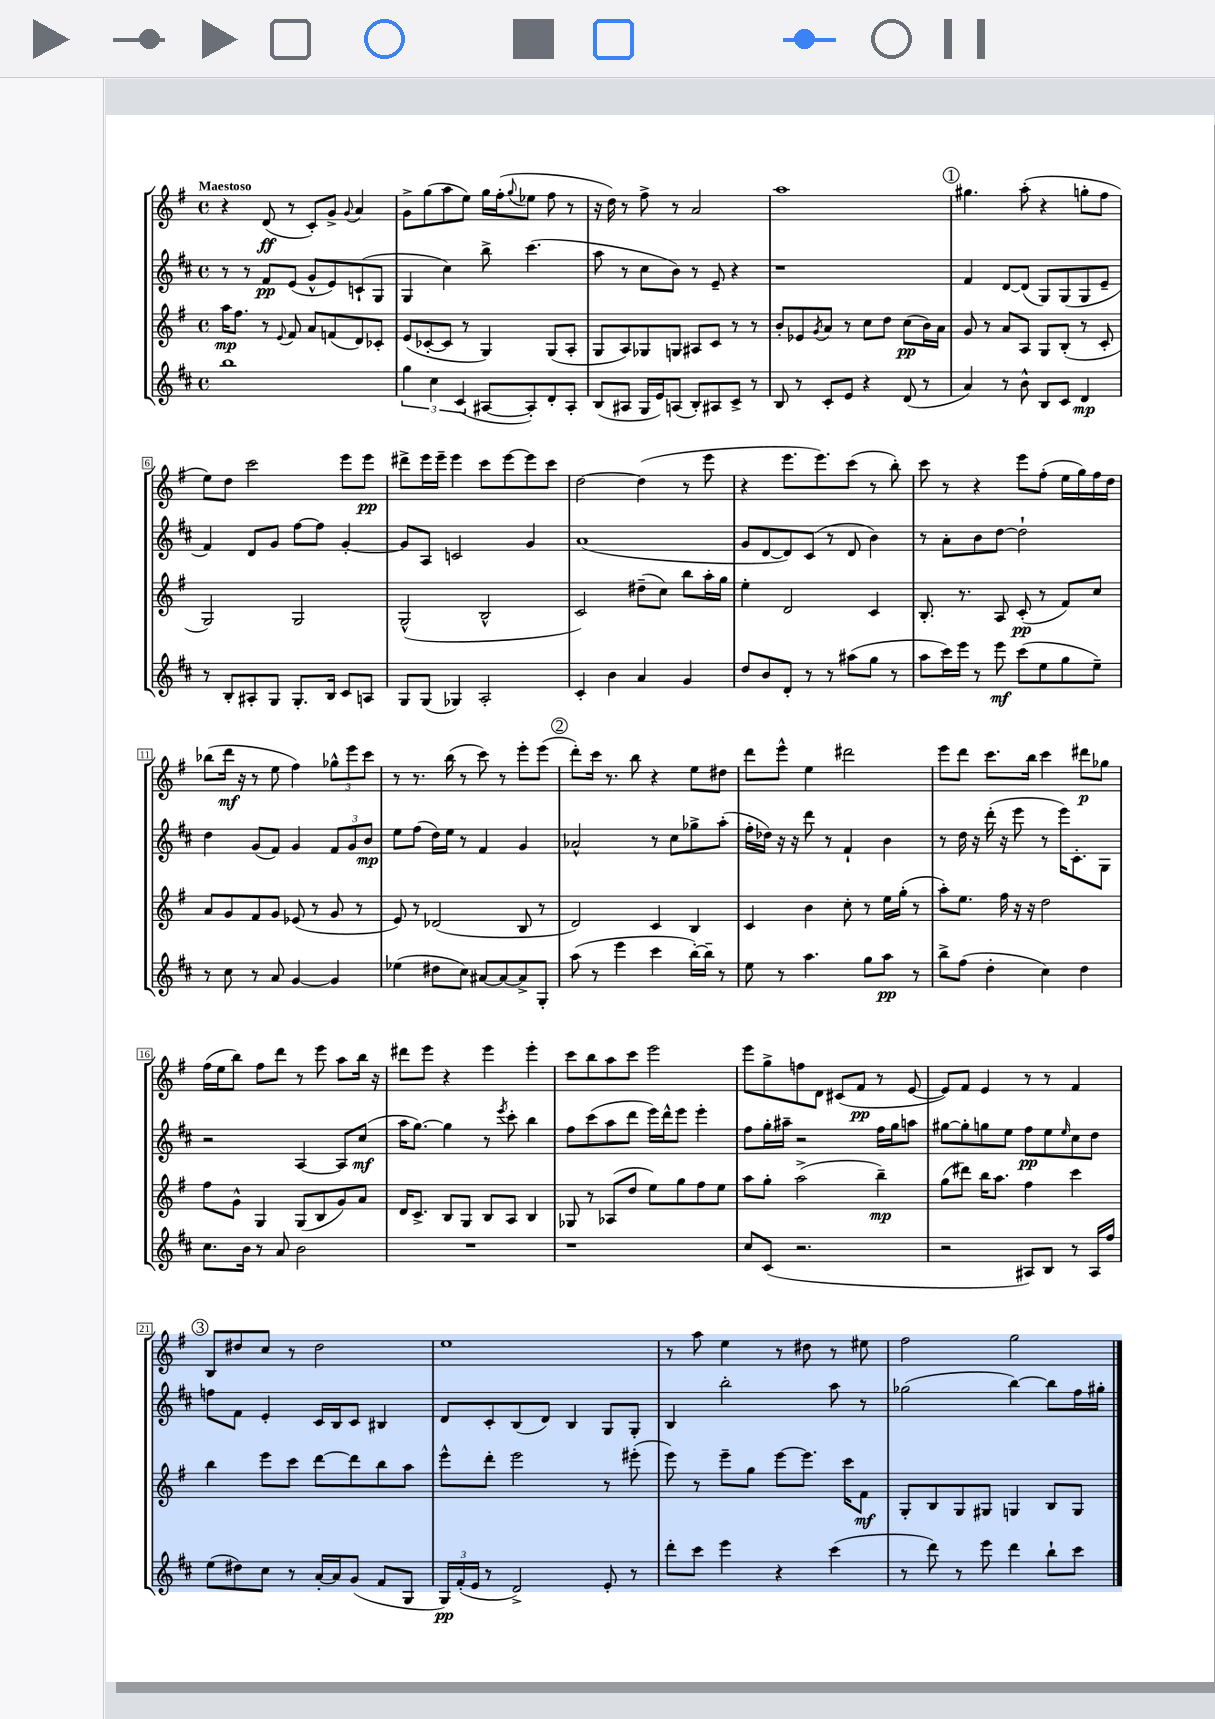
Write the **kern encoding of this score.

**kern	**kern	**kern	**kern
*staff4	*staff3	*staff2	*staff1
*clefG2	*clefG2	*clefG2	*clefG2
*k[f#c#]	*k[f#]	*k[f#c#]	*k[f#]
*M4/4	*M4/4	*M4/4	*M4/4
*met(c)	*met(c)	*met(c)	*met(c)
1bb	16aa	8r	4r
.	8.ff#	.	.
.	.	8r	.
.	8r	8f#	(8d
.	8qqe	.	.
.	8f#	(8e	8r
.	8a	8g^^	8c')
.	(8f	8e)	8g^
.	.	.	8qqg
.	8d)	(8c`	4a
.	8c-'	8G	.
=	=	=	=
6gg	(8e	4G	8g^
.	[8c-'	.	(8gg
6cc#	.	.	.
.	8c-]	4cc#)	8aa
(6c#	.	.	.
.	8r	.	8ee)
[8A#	4G)	8bb^	16gg
.	.	.	(16ff#'
.	.	.	8qqgg
8A#'])	.	(4.ccc#	8ee-
8d'	(8G	.	8ff#
8A#'	8A'	.	8r
=	=	=	=
(8B	8G	8aa	16r
.	.	.	16dd)
8A#	8A)	8r	8r
16G	8G-	8cc#	8ff#^
16e)	.	.	.
(8A	8G	8b)	8r
8B')	8A#	8r	2a
8A#	8c	8e~	.
8c#^	8r	4r	.
8r	8r	.	.
=	=	=	=
8B	8b'	1r	1aa
8r	8e-	.	.
.	8qg	.	.
8c#'	8a	.	.
8e	8r	.	.
4r	8cc	.	.
.	8dd	.	.
(8d	(8cc	.	.
8r	16b)	.	.
.	16a	.	.
=	=	=	=
4a)	8g	4f#	4.gg#
.	8r	.	.
8r	8a	[8d	.
8b^^	8A	(8d]	(8aa'
8B	8G	8G)	4r
8c#	(8B'	(8G	.
4d	8r	8G	8gg'
.	8c'	8e~	8ff#
=	=	=	=
8r	2G)	4f#)	8ee)
8B'	.	.	8dd
8A#'	.	8d	2ccc
8G	.	8g	.
8.G'	2G	[8ff#	.
.	.	8ff#]	.
16B	.	.	.
8c#	.	[4g'	8eee
8A	.	.	8eee
=	=	=	=
8G	(2G^^	8g]	8ddd#^
(8G	.	8A	16eee
.	.	.	16eee~
4G-)	.	2c	4eee
2A'	2B^^	.	8ccc
.	.	.	[8eee
.	.	4g	8eee]
.	.	.	8ccc
=	=	=	=
4c#'	2c)	(1a	[2dd
4b	.	.	.
4a	(8dd#~	.	(4dd]
.	8cc)	.	.
4g	8bb	.	8r
.	16aa'	.	8eee
.	16gg	.	.
=	=	=	=
8dd	4ee'	8g	4r
8b	.	[8d	.
8d'	2d	8d])	8.eee
8r	.	(8c#	.
.	.	.	8.eee)
8r	.	8r	.
(8aa#	.	8d	(8ccc
8gg	4c	4b)	8r
8r	.	.	8bb')
=	=	=	=
8aa	8.B'	8r	8ccc
16ccc#)	.	8a'	8r
16eee	8.r	.	.
8r	.	8b	4r
8eee	8A	[8dd	.
(8ccc#	(8c'	2dd`]	8eee
8ee	8r	.	(8ff#'
8gg	8f#)	.	16ee
.	.	.	16gg)
8ee~)	8cc	.	16ff#
.	.	.	16dd
=	=	=	=
8r	8a	4dd	(8bb-
8cc#	8g	.	16ddd
.	.	.	16r
8r	8f#	(8g	8r
8a	8g	8f#)	8ee
[4g	(8e-	4g	4ff#)
.	8r	.	.
4g]	8g	12f#	12gg-^^
.	.	12g	12eee
.	8r	.	.
.	.	12b	12ccc
=	=	=	=
(4ee-	8e)	8ee	8r
.	8r	(8ff#	8.r
8dd#	(2d-	16dd)	.
.	.	16ee	(16bb
8cc#)	.	8r	8r
[8a#	.	4f#	8ccc)
8a#_	.	.	8r
8a#^]	8B	4g	8eee'
8G'	8r	.	(8eee
=	=	=	=
(8aa	2d)	2a-^^	8ddd')
8r	.	.	16ccc
.	.	.	8.r
4eee	.	.	.
.	.	.	8bb
4ccc#	4c	8r	4r
.	.	8cc#	.
[16bb')	4B	8gg-^	8ee
16bb~]	.	.	.
8r	.	(8aa'	8dd#
=	=	=	=
8ee	4c	16ff#'	8ddd
.	.	16dd-)	.
8r	.	16r	8eee^^
.	.	16r	.
4.aa	4b	8ddd	4ee
.	.	8r	.
.	8cc'	4f#`	2ddd#
8gg	8r	.	.
8aa	16ee	4b	.
.	(16gg'	.	.
8r	8r	.	.
=	=	=	=
8bb^	8aa')	8r	8eee
(8ff#	8.ee	16dd	8ddd
.	.	16r	.
4dd'	.	(16ddd'	8.ccc
.	16ff#	16r	.
.	16r	8eee	.
.	16r	.	16bb
4cc#)	2dd	8r	4ccc
.	.	16eee)	.
.	.	8.c#'	.
4dd	.	.	8ddd#
.	.	8G	8gg-
=	=	=	=
8.cc#	8ff#	2r	(16ff#
.	.	.	16ee
.	8g^^	.	8bb)
16b	.	.	.
8r	4G	.	8ff#
8a	.	.	8ddd
2b	(8G	[4A	8r
.	8B	.	8eee
.	8g)	8A]	8aa
.	8a	(8cc#	16bb
.	.	.	16r
=	=	=	=
1r	16d	16aa	8ddd#
.	8.c^	[8.gg)	.
.	.	.	8eee
.	8B	4gg]	4r
.	8G	.	.
.	8B	8r	4eee
.	.	8qeee	.
.	8A	8ccc#'	.
.	4B	4bb	4eee'
=	=	=	=
1r	8G-	8ff#	8ccc
.	8r	(8ccc#	8bb
.	(8A-	8aa	8aa
.	8dd	8ddd	8ccc
.	8ee)	16eee)	2eee
.	.	16ddd^^	.
.	8gg	8eee	.
.	8ff#	4eee'	.
.	8ee	.	.
=	=	=	=
8cc#	8aa	8ff#	8eee
(8c#	8gg'	16gg'	8gg^
.	.	16aa#~	.
2.r	(2aa^	2r	8ff
.	.	.	8d
.	.	.	(8c#
.	.	.	8f#
.	4bb~)	16ff#	8r
.	.	16gg	.
.	.	8aa	[8e
=	=	=	=
2r	(8gg	[8gg#	8e])
.	8ddd#)	8gg#']	8f#
.	16bb	8gg	4e
.	8.aa	.	.
.	.	8ee	.
8A#)	4ff#	8ff#	8r
8B	.	8ee	8r
.	.	16qqee	.
8r	4ccc	8cc#	4f#
16A#	.	8dd	.
16ff#	.	.	.
=	=	=	=
(8ee	4bb	8ff	8B
8dd#)	.	8f#	8dd#
8cc#	8eee	4e'	8cc
8r	8ccc	.	8r
[16a'	[8ddd	16c#	2dd#
16a]	.	16B	.
(8g	8ddd]	8c#	.
8f#	8bb	4B#	.
8G	8aa	.	.
=	=	=	=
24G)	8eee^^	8d	1ee
(24f#'	.	.	.
24e	.	.	.
8r	8ddd'	8c#'	.
2d^)	2eee	(8B	.
.	.	8d)	.
.	.	4B	.
8e'	8r	8G	.
8r	(8eee#'	8G'	.
=	=	=	=
8ddd'	8eee)	4B	8r
8ccc#	8r	.	8aa
4eee	8eee~	2bb'	4ee
.	8gg	.	.
4r	[8eee	.	8r
.	8.eee]	.	8dd#
(4ccc#	.	8aa	8r
.	16ccc	.	.
.	8f#	8r	8ee#
=	=	=	=
8r	8G'	(2gg-	2ff#
8ddd)	8B	.	.
8r	8G	.	.
8eee	8G#	.	.
4ddd	4G	[4bb)	2gg
8bb`	8B	8bb]	.
8ccc#	8G	16ff#	.
.	.	16gg#'	.
==	==	==	==
*-	*-	*-	*-
